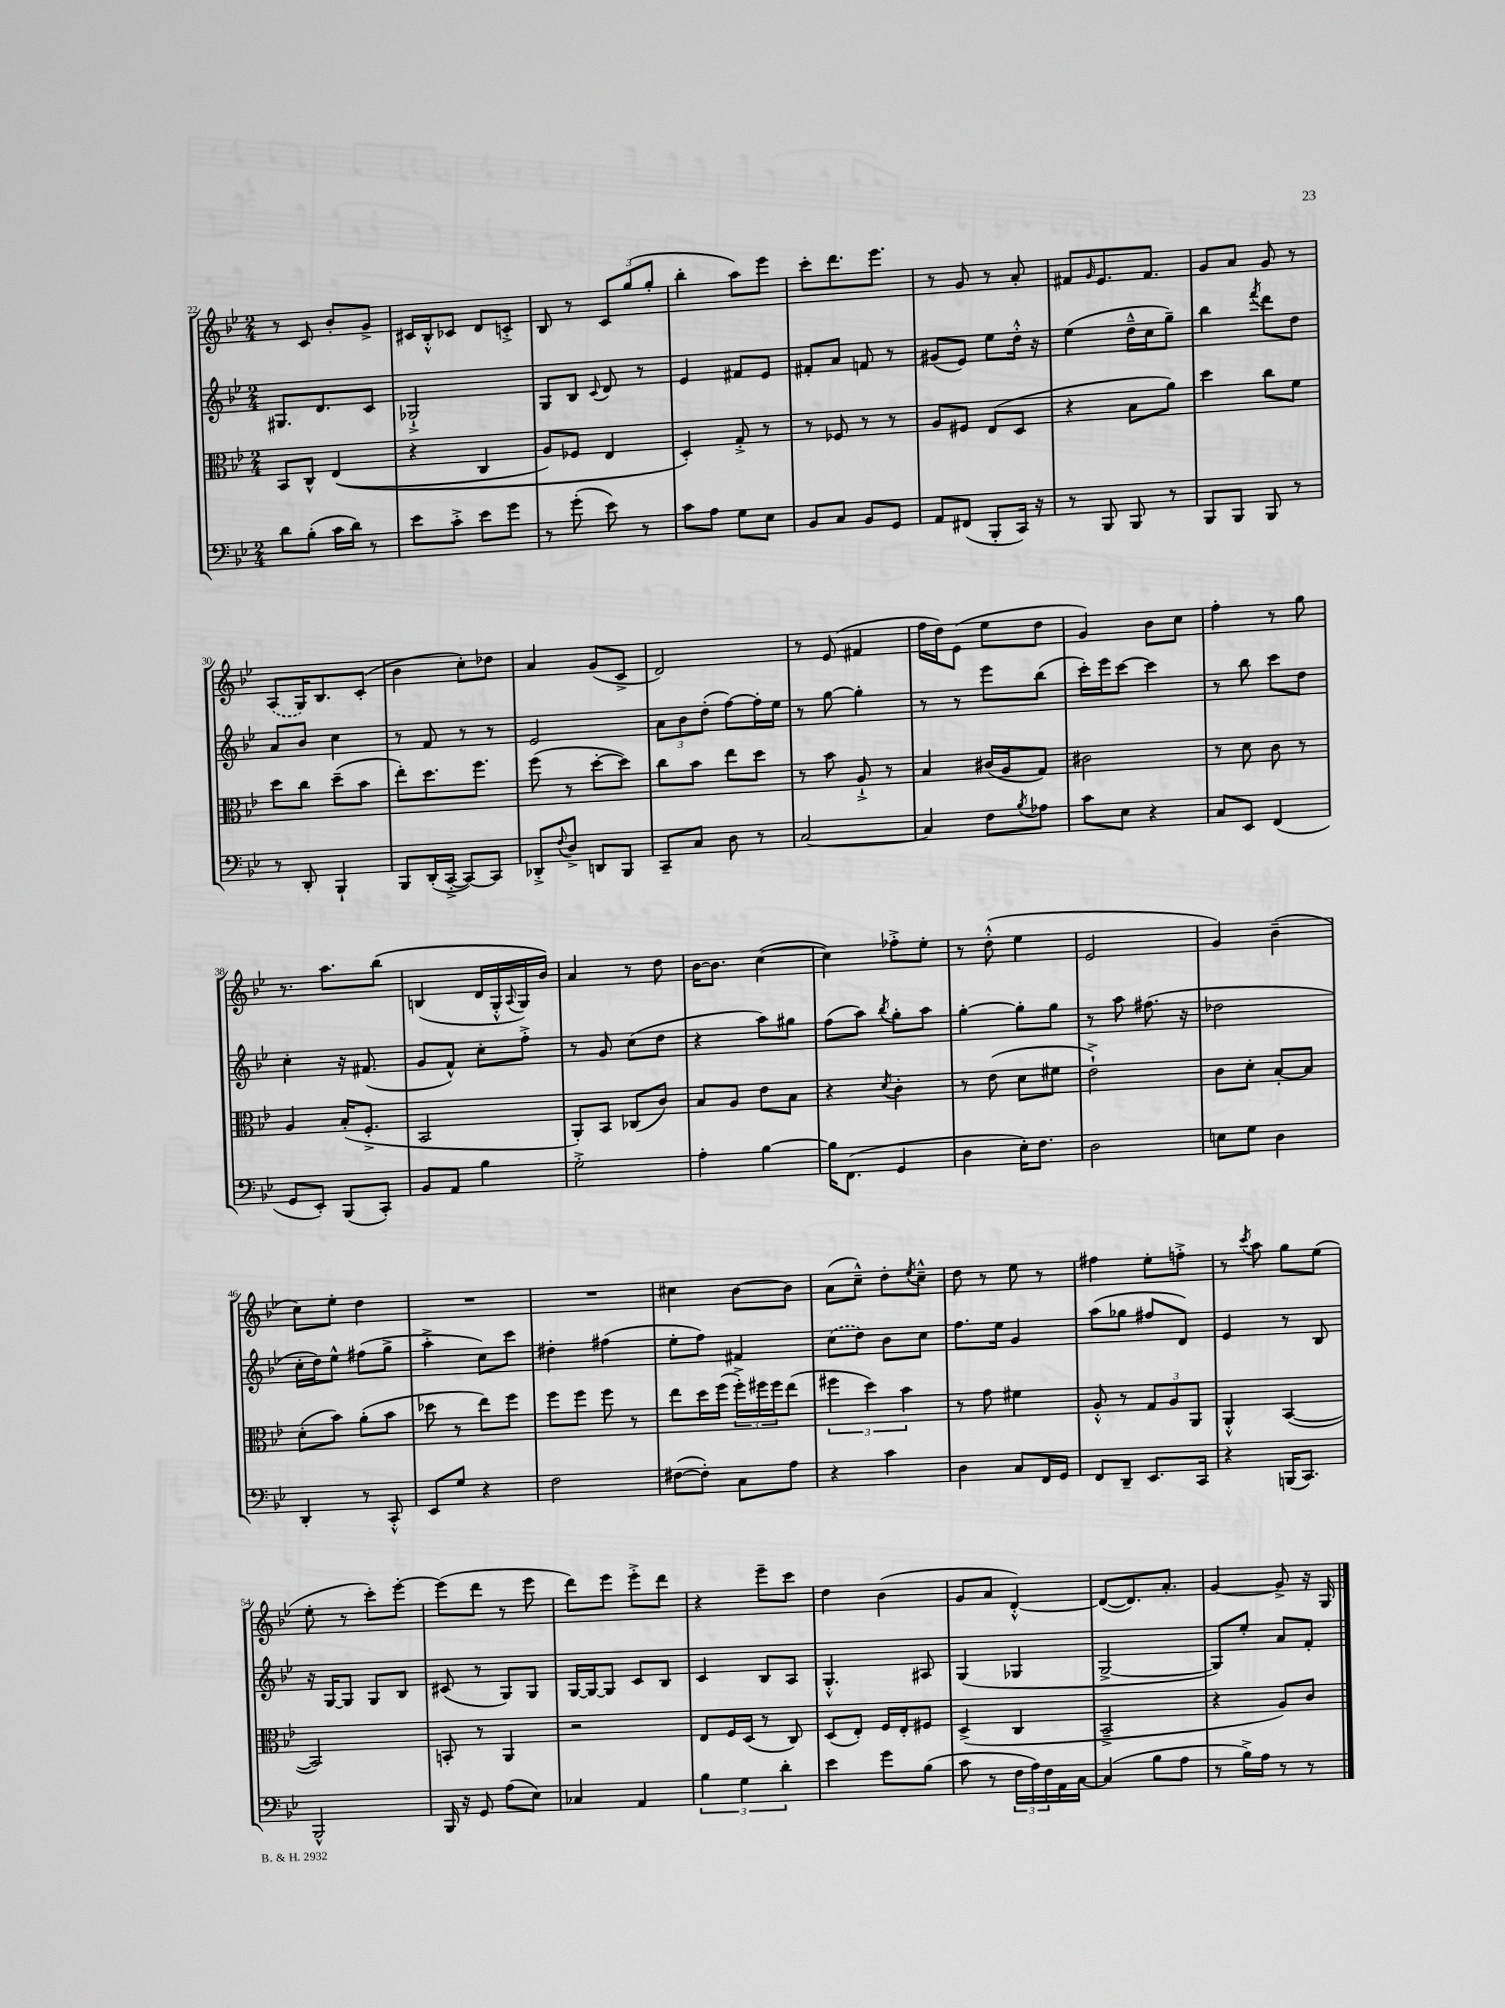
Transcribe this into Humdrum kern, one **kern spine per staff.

**kern	**kern	**kern	**kern
*staff4	*staff3	*staff2	*staff1
*clefF4	*clefC3	*clefG2	*clefG2
*k[b-e-]	*k[b-e-]	*k[b-e-]	*k[b-e-]
*M2/4	*M2/4	*M2/4	*M2/4
8d	8BB-	8.G#	8r
(8B-'	8C^^	.	8c
.	.	8.d	.
16c	&((4E-	.	8b-'
16d)	.	.	.
8r	.	8c	8g^
=	=	=	=
8e-	4r	2G-`^	16c#
.	.	.	16B-'^^
8c'^	.	.	8c-
8e-	4C	.	8d
8g	.	.	8c'^
=	=	=	=
8r	8A)	8G	8B-
(8g'	8F-	8B-	8r
.	.	8qqc	.
8e-)	4E-	8d	12c
.	.	.	(12gg
8r	.	8r	.
.	.	.	12gg'
=	=	=	=
8c	4D'&)	4e-	4bb-'
8A	.	.	.
8G	8G'^	8f#	8aa)
8E-	8r	8e-	8eee-
=	=	=	=
8BB-	8r	8f#'	8ccc'
8C	8F-	8a	8.ddd
8BB-	8r	8f	.
.	.	.	8.eee-
8GG	8r	8r	.
=	=	=	=
8AA	8A	(8g#	8r
(8FF#	8F#	8e-)	8g
8BBB-'	(8E-	8ee-	8r
16CC)	8D	16dd'^^	8a'
16r	.	16r	.
=	=	=	=
8r	4r	(4ee-	8f#
.	.	.	16qqg
8BBB-	.	.	8.e-
8BBB-	8B-	16dd~^^	.
.	.	16cc	8.f#
8r	8a)	8gg~)	.
=	=	=	=
8BBB-	4dd	4bb-	8g
8BBB-	.	.	8a
.	.	8qfff	.
8BBB-	8cc	8ddd	8g
8r	8f	8dd	8r
=	=	=	=
8r	8dd	8a	(8A
8DD'	8cc	8b-	16G)
.	.	.	8.B-
4BBB-`	(8dd~	4cc	.
.	8b-	.	(8c'
=	=	=	=
8BBB-	8ee-')	8r	4b-
(16DD'	8.dd	8f	.
[16CC'^	.	.	.
8CC_)	.	8r	8cc')
.	8.ff	.	.
8CC]	.	8r	8dd-
=	=	=	=
8DD-'^	(8ff	2e-	4a
8qqF	.	.	.
8D^	8r	.	.
8DD	[8dd'	.	(8g
8BBB-	8dd])	.	8c^
=	=	=	=
8CC~	8cc	12a	2d)
.	.	12b-	.
8C	8b-	.	.
.	.	(12dd'	.
8D	8ee-	[8ff)	.
8r	8dd	16ff']	.
.	.	16ee-	.
=	=	=	=
[2C	8r	8r	8r
.	8b-	[8gg	(8e-
.	8A`^	4gg']	4f#
.	8r	.	.
=	=	=	=
4C]	4B-	8r	16ff
.	.	.	16dd)
.	.	8r	(8e-
8F	(16c#	8eee-	8ee-
.	16A	.	.
8qB-	.	.	.
8A-	8G)	(8bb-	8dd
=	=	=	=
8c	2c#	16ccc')	4g)
.	.	16eee-	.
8E-	.	[8ccc	.
4r	.	4ccc]	8b-
.	.	.	8cc
=	=	=	=
8C	8r	8r	4ff'
8EE-	8d	8bb-	.
(4FF	8c	8ccc	8r
.	8r	8dd	8gg
=	=	=	=
8GG	4A	4cc'	8.r
8EE-')	.	.	.
.	.	.	8.aa
(8BBB-	(16B-'	16r	.
.	8.F'^	(8.f#	.
8CC')	.	.	&(8bb-
=	=	=	=
8BB-	2BB-	8g	(4B
8AA	.	8f^^)	.
4B-	.	8cc'	16d
.	.	.	16G'^^
.	.	.	8qqA
.	.	8ff'^	16G)
.	.	.	16b-&)
=	=	=	=
2G'^	8AA')	8r	4a
.	8BB-	8g	.
.	(8C-	(8cc	8r
.	8c)	8dd	8dd
=	=	=	=
4A'	8B-	4r	[16b-
.	.	.	8.b-]
.	8A	.	.
[4B-	8e-	8aa)	([4cc
.	8B-	8gg#	.
=	=	=	=
16B-]	4r	(8ff	4cc])
(8.FF	.	.	.
.	.	8aa)	.
.	8qd	8qbb-	.
4GG	4c'	8gg'	8ff-'^
.	.	8aa	8ee-'
=	=	=	=
4D	8r	[4gg'	8r
.	(8e-	.	(8dd'^^
16E-')	8d	8gg']	4ee-
8.F	.	.	.
.	8f#	8gg	.
=	=	=	=
2D	2e-`^)	8r	2e-
.	.	8aa	.
.	.	(8.ff#	.
.	.	16r	.
=	=	=	=
8E	8c	2dd-	4g)
8G	8d'	.	.
4D	[8B-'	.	(4b-~
.	8B-]	.	.
=	=	=	=
4DD'	(8d'	16cc'	8cc)
.	.	16dd)	.
.	8b-)	8ee-^^	8ee-'
8r	(8a'	(8ff#	4dd
8CC'^^	8b-	8gg^	.
=	=	=	=
8EE-	8dd-	4aa'^	2r
8G	8r	.	.
4r	8ee-)	8cc)	.
.	8ff	8ccc	.
=	=	=	=
2F	8ff	4dd#'	2r
.	8ff	.	.
.	8ff	(4ff#	.
.	8r	.	.
=	=	=	=
([8F#	8ee-	8ee-'	4cc#
8F#'])	16dd	8ff)	.
.	(16ff	.	.
8C	24ff'^)	4f#	[8b-
.	24ff#	.	.
.	24ff#	.	.
8A	(8ee-	.	8b-]
=	=	=	=
4r	6ff#	(8cc	(8a
.	.	8dd)	8cc~^^)
.	6dd)	.	.
4c	.	8b-	8dd'
.	6b-	.	.
.	.	.	8qee-
.	.	8cc	8cc~^^
=	=	=	=
4D	8r	8.ff	8dd
.	8g	.	8r
.	.	16ee-	.
8C	4f#	4g	8ee-
16FF	.	.	8r
16GG	.	.	.
=	=	=	=
8FF	8A'^^	(8aa	4ff#
8DD~	8r	8gg-	.
8.EE-	12G	8ff#	8ee-'
.	12A	.	.
.	.	8d)	8ff'^
.	12AA	.	.
16CC	.	.	.
=	=	=	=
4r	4AA'^^	4e-	8r
.	.	.	8qccc
.	.	.	8aa
(16BBB	([4BB-	8r	8gg
8.CC)	.	.	.
.	.	8B-	(8ee-
=	=	=	=
2BBB-^^	2BB-])	16r	8ee-'
.	.	[16G	.
.	.	8G]	8r
.	.	8G	8ccc')
.	.	8B-	[8eee-'
=	=	=	=
16BBB-	8BB'	(8c#	(8eee-]
16r	.	.	.
8GG	8r	8r	8ddd
(8A	4AA	8G)	8r
8E-)	.	8G	8eee-
=	=	=	=
4C-	2r	[16G	8ddd)
.	.	16G_	.
.	.	8G]	8eee-
4AA	.	8c	8eee-'^
.	.	8B-	8ddd
=	=	=	=
6B-	8E-	4c	4r
.	16F	.	.
6G	.	.	.
.	(16D	.	.
.	8r	8B-	8eee-~
6d'	.	.	.
.	8C)	8A	8ccc
=	=	=	=
4e-	(8D	4.G'^^	4dd
.	8E-')	.	.
8g	16F	.	(4b-
.	16E-'	.	.
(8B-	8F#	8A#	.
=	=	=	=
8c	(4D^	(4G	8g
8r	.	.	8a
24F	4C	4G-	[4d'^^)
24A)	.	.	.
24F	.	.	.
16AA	.	.	.
[16C	.	.	.
=	=	=	=
(4C]	2BB-~^	[2G^	(8d_
.	.	.	8.d])
8B-	.	.	.
.	.	.	8.a'
8A	.	.	.
=	=	=	=
8r	4r	8G])	[4g
16B-^)	.	8ee-'	.
16A	.	.	.
8r	8A)	8a	8g^]
8r	8c	8f'	16r
.	.	.	16G
==	==	==	==
*-	*-	*-	*-
